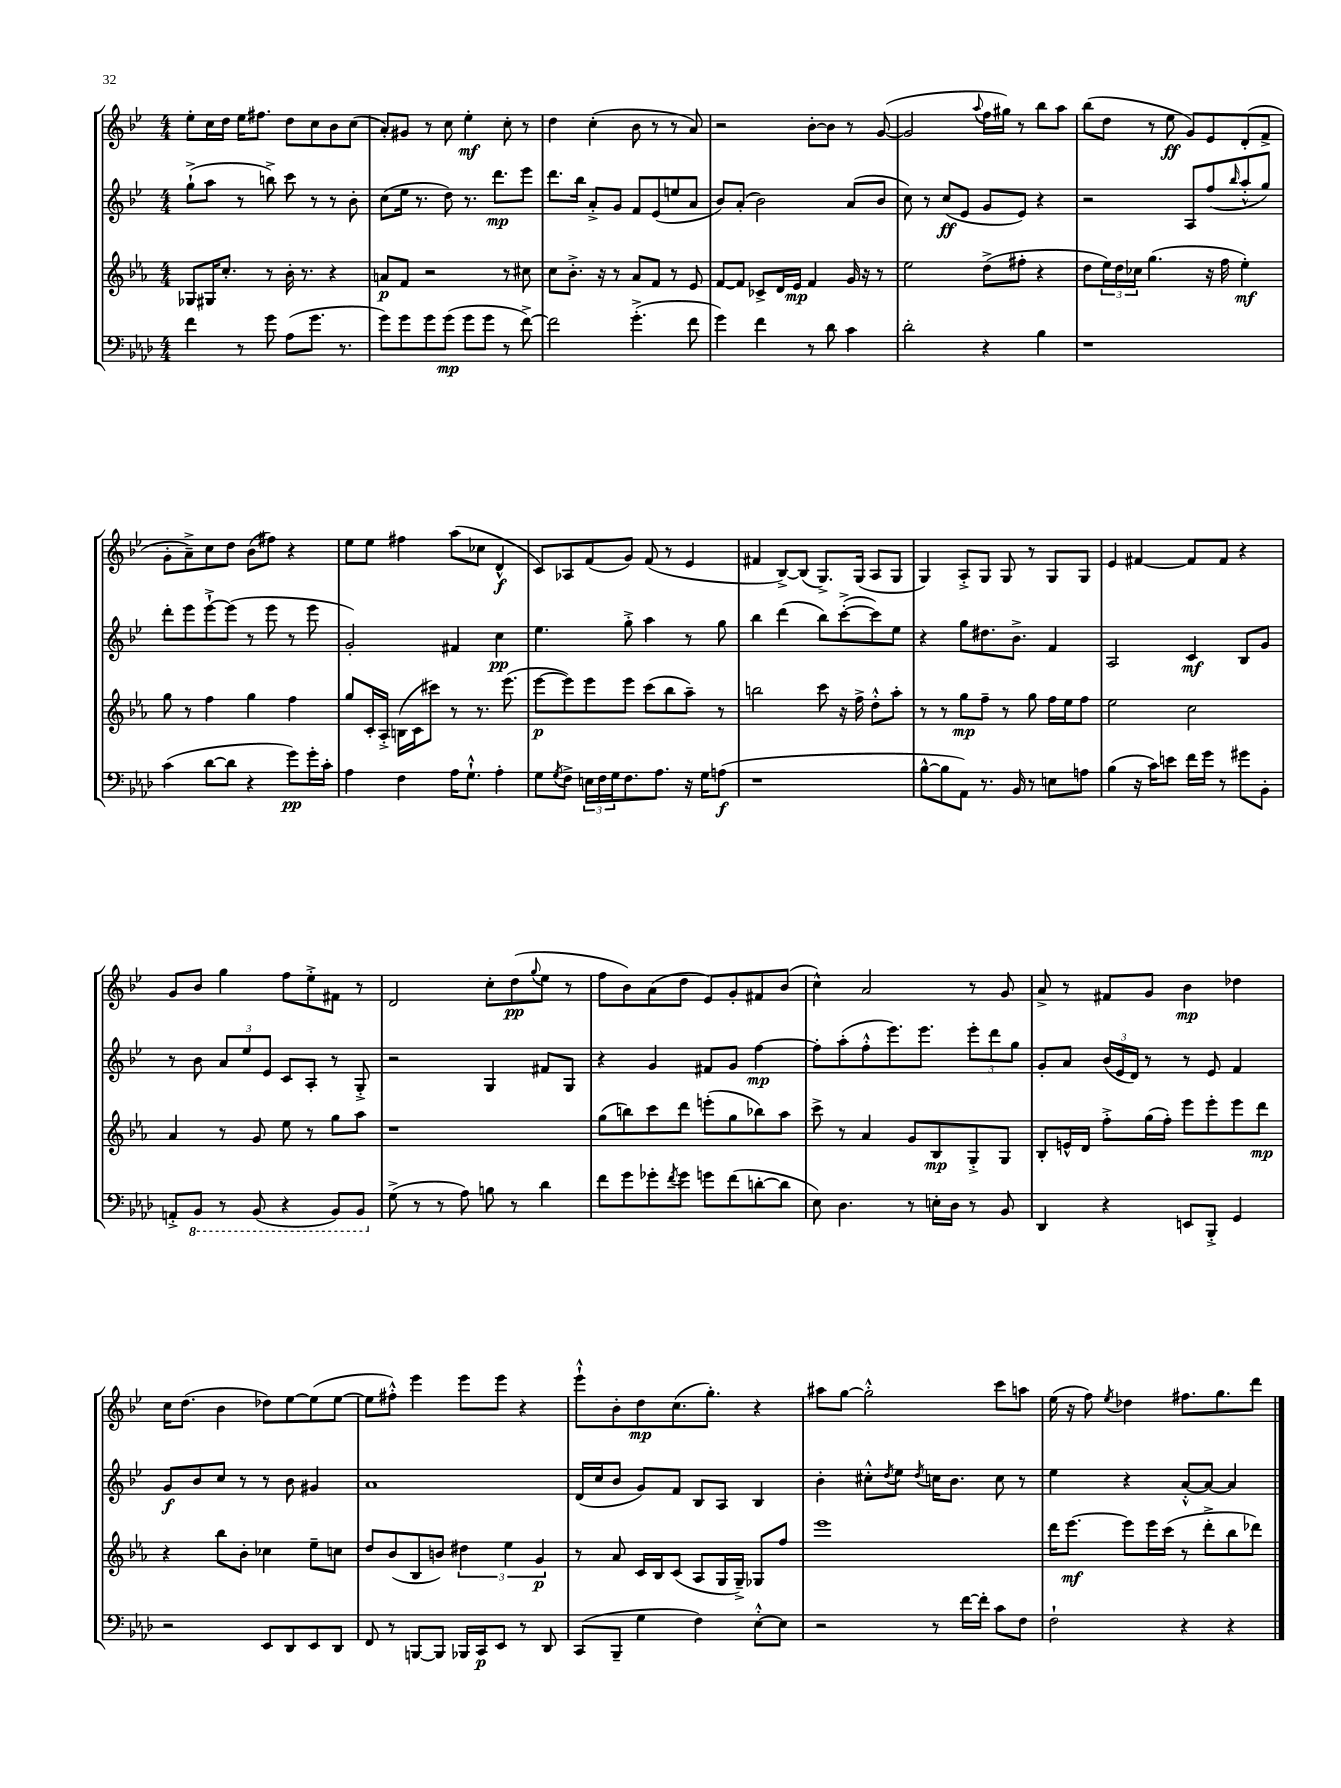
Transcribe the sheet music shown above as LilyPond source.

<<
\new StaffGroup <<
\new Staff = "s0" {
    \clef treble \key bes \major \numericTimeSignature \time 4/4
    ees''8-. c''16 d''16 ees''16 fis''8. d''8 c''8 bes'8 c''8( |
    a'8-.) gis'8 r8 c''8 ees''4-.\mf c''8-. r8 |
    d''4 c''4-.( bes'8 r8 r8 a'8) |
    r2 bes'8~-. bes'8 r8 g'8~( |
    g'2 \appoggiatura { a''8 } f''16 gis''16) r8 bes''8 a''8 |
    bes''8( d''8 r8 ees''8\ff g'8) ees'8 d'8-.( f'8-> |
    g'8-. a'8--->) c''8 d''8 bes'8( fis''8) r4 |
    ees''8 ees''8 fis''4 a''8( ces''8 d'4-^\f |
    c'8) aes8 f'8( g'8) f'8( r8 ees'4 |
    fis'4 bes8~->) bes8( g8.->) g16( a8 g8 |
    g4) a8-.-> g8 g8 r8 g8 g8 |
    ees'4 fis'4~ fis'8 fis'8 r4 |
    g'8 bes'8 g''4 f''8 ees''8-.-> fis'8 r8 |
    d'2 c''8-. d''8\pp( \appoggiatura { g''8 } ees''8 r8 |
    f''8 bes'8) a'8( d''8 ees'8) g'8-. fis'8 bes'8( |
    c''4-^) a'2 r8 g'8 |
    a'8-> r8 fis'8 g'8 bes'4\mp des''4 |
    c''16 d''8.( bes'4 des''8) ees''8~ ees''8( ees''8~ |
    ees''8 fis''8-.-^) ees'''4 ees'''8 ees'''8 r4 |
    ees'''8-!-^ bes'8-. d''8\mp c''8.( g''8.-.) r4 |
    ais''8 g''8~ g''2-.-^ c'''8 a''8 |
    ees''16( r16 f''8) \acciaccatura { ees''8 } des''4 fis''8. g''8. d'''8 \bar "|." |
}
\new Staff = "s1" {
    \clef treble \key bes \major \numericTimeSignature \time 4/4
    g''8-!->( a''8 r8 b''8->) c'''8 r8 r8 bes'8-. |
    c''8( ees''16 r8. d''8) r8. d'''8.\mp ees'''8 |
    d'''8. bes''16 a'8-.-> g'8 f'8 ees'8( e''8 a'8 |
    bes'8) a'8-.( bes'2) a'8( bes'8 |
    c''8) r8 c''8\ff( ees'8 g'8 ees'8) r4 |
    r2 a8 f''8( \grace { bes''16 } a''8-.-^ g''8) |
    d'''8-. ees'''8 ees'''8~-!-> ees'''8( r8 ees'''8 r8 ees'''8 |
    g'2-.) fis'4 c''4\pp |
    ees''4. g''8-.-> a''4 r8 g''8 |
    bes''4 d'''4( bes''8) c'''8~-.->( c'''8) ees''8 |
    r4 g''8 dis''8. bes'8.-> f'4 |
    a2 c'4\mf bes8 g'8 |
    r8 bes'8 \tuplet 3/2 { a'8 ees''8 ees'8 } c'8 a8-. r8 g8-.-> |
    r2 g4 fis'8 g8 |
    r4 g'4 fis'8 g'8 f''4~\mp |
    f''8-. a''8-.( f''8-.-^ ees'''8.) ees'''8. \tuplet 3/2 { ees'''8-. d'''8 g''8 } |
    g'8-. a'8 \tuplet 3/2 { bes'16( ees'16 d'16) } r8 r8 ees'8 f'4 |
    g'8\f bes'8 c''8 r8 r8 bes'8 gis'4 |
    a'1 |
    d'16( c''16 bes'8 g'8) f'8 bes8 a8 bes4 |
    bes'4-. cis''8-.-^ \acciaccatura { d''8 } ees''8 \acciaccatura { d''8 } c''16 bes'8. c''8 r8 |
    ees''4 r4 a'8~-.-^ a'8~ a'4 \bar "|." |
}
\new Staff = "s2" {
    \clef treble \key ees \major \numericTimeSignature \time 4/4
    ges8 gis16 c''8.-. r8 bes'16-. r8. r4 |
    a'8\p f'8 r2 r8 cis''8 |
    c''8 bes'8.-.-> r16 r8 aes'8 f'8 r8 ees'8 |
    f'8~ f'8 ces'8-> d'16 ees'16\mp f'4 g'16 r16 r8 |
    ees''2 d''8->( fis''8-. r4 |
    d''8 \tuplet 3/2 { ees''16) d''16 ces''16 } g''4.( r16 f''16 ees''4-.\mf) |
    g''8 r8 f''4 g''4 f''4 |
    g''8 c'16-. aes16-.-> b16( c'16 cis'''8) r8 r8. ees'''8.( |
    ees'''8~\p ees'''8) ees'''8 ees'''8 c'''8( bes''8 aes''8--) r8 |
    b''2 c'''8 r16 f''16-> d''8-.-^ aes''8-. |
    r8 r8 g''8\mp f''8-- r8 g''8 f''16 ees''16 f''8 |
    ees''2 c''2 |
    aes'4 r8 g'8 ees''8 r8 g''8 aes''8 |
    r1 |
    g''8( b''8) c'''8 d'''8 e'''8-.( g''8 bes''8) aes''8 |
    c'''8-> r8 aes'4 g'8 bes8\mp g8-.-> g8 |
    bes8-. e'16-^ d'16 f''8-.-> g''16( f''16-.) ees'''8 ees'''8-. ees'''8 d'''8\mp |
    r4 bes''8 bes'8-. ces''4 ees''8-- c''8 |
    d''8 bes'8( bes8 b'8) \tuplet 3/2 { dis''4 ees''4 g'4\p } |
    r8 aes'8 c'16 bes16 c'8( aes8 g16 g16--->) ges8 f''8 |
    ees'''1 |
    d'''16 ees'''8.~\mf ees'''8 ees'''16 c'''16( r8 d'''8-.-> bes''8 des'''8) \bar "|." |
}
\new Staff = "s3" {
    \clef bass \key aes \major \numericTimeSignature \time 4/4
    f'4 r8 g'8 aes8( g'8. r8. |
    g'8) g'8 g'8 g'8\mp( g'8 g'8 r8 f'8~->) |
    f'2 g'4.-.->( f'8 |
    g'4) f'4 r8 des'8 c'4 |
    des'2-. r4 bes4 |
    r1 |
    c'4( des'8~ des'8 r4 g'8\pp) g'16-. c'16-. |
    aes4 f4 aes16 g8.-!-^ aes4-. |
    g8 \acciaccatura { g8 } f8-> \tuplet 3/2 { e16 f16 g16 } f8. aes8. r16 g16 a8\f( |
    r1 |
    bes8~-^ bes8 aes,8) r8. bes,16 r8 e8 a8 |
    bes4( r16 c'16) e'8 f'16 g'16 r8 gis'8 bes,8-. |
    a,8-.-> \ottava #-1 bes,,8 r8 bes,,8( r4 bes,,8) bes,,8 \ottava #0 |
    g8->( r8 r8 aes8) b8 r8 des'4 |
    f'8 g'8 ges'8-. \acciaccatura { f'8 } ges'8 g'8 f'8( d'8~-. d'8 |
    ees8) des4. r8 e16-. des16 r8 bes,8 |
    des,4 r4 e,8 bes,,8-.-> g,4 |
    r2 ees,8 des,8 ees,8 des,8 |
    f,8 r8 b,,8~ b,,8 bes,,16 c,16\p ees,8 r8 des,8 |
    c,8( bes,,8-- g4 f4) ees8~-.-^ ees8 |
    r2 r8 f'16~ f'16-. c'8 f8 |
    f2-! r4 r4 \bar "|." |
}
>>
>>
\layout { \context { \Score \remove "Bar_number_engraver" } }
